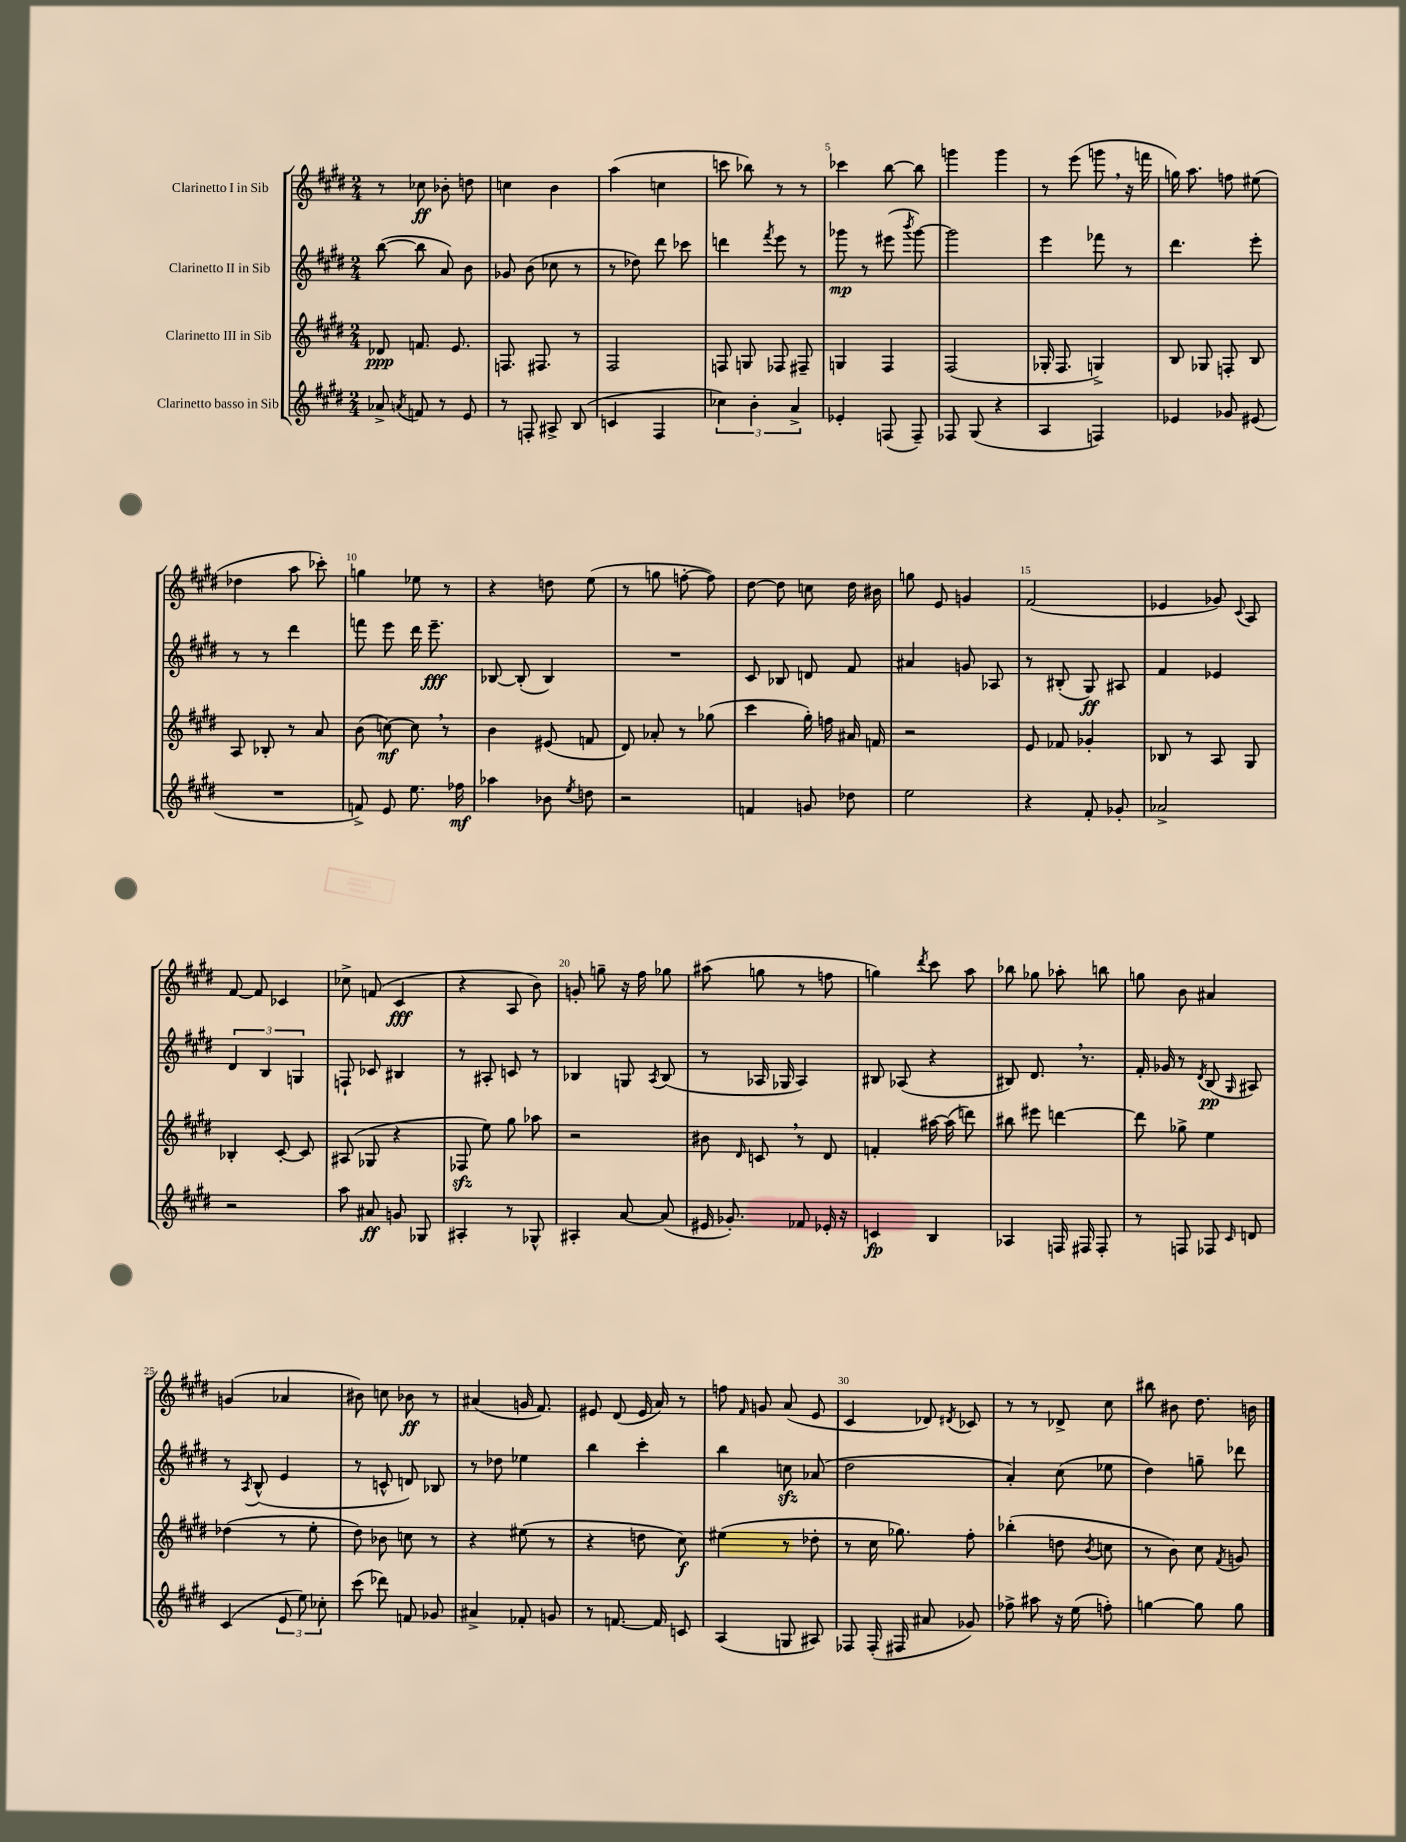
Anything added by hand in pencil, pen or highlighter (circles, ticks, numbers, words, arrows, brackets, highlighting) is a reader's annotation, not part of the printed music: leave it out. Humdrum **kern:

**kern	**dynam	**kern	**dynam	**kern	**dynam	**kern	**dynam
*part4	*part4	*part3	*part3	*part2	*part2	*part1	*part1
*staff4	*staff4	*staff3	*staff3	*staff2	*staff2	*staff1	*staff1
*I"Clarinetto basso in Sib	*	*I"Clarinetto III in Sib	*	*I"Clarinetto II in Sib	*	*I"Clarinetto I in Sib	*
*clefG2	*	*clefG2	*	*clefG2	*	*clefG2	*
*k[f#c#g#d#]	*	*k[f#c#g#d#]	*	*k[f#c#g#d#]	*	*k[f#c#g#d#]	*
*M2/4	*	*M2/4	*	*M2/4	*	*M2/4	*
=1	=1	=1	=1	=1	=1	=1	=1
8a-X^/	.	8d-X/	ppp	([8bb\	.	8r	.
8qan/	.	.	.	.	.	.	.
8fn/	.	8.fn/	.	8bb\]	.	8cc-X\	ff
8r	.	.	.	8a/)	.	8b-X'\	.
.	.	8.e/	.	.	.	.	.
8e/	.	.	.	8b\	.	8ddn\	.
=2	=2	=2	=2	=2	=2	=2	=2
8r	.	8.Fn/	.	8g-X/	.	4ccn\	.
8Fn'/	.	.	.	(8b\	.	.	.
.	.	8.F#X/	.	.	.	.	.
8A#X^/	.	.	.	8cc-X\	.	4b\	.
(8B/	.	8r	.	8r	.	.	.
=3	=3	=3	=3	=3	=3	=3	=3
4cn/	.	2F#/	.	8r	.	(4aa\	.
.	.	.	.	8dd-X\)	.	.	.
4F#/	.	.	.	8ddd#\	.	4ccn\	.
.	.	.	.	8ccc-X\	.	.	.
=4	=4	=4	=4	=4	=4	=4	=4
6cc-X\)	.	8Fn/	.	4dddn\	.	8cccn\	.
.	.	8Gn/	.	.	.	8bb-X\)	.
6b'\	.	.	.	.	.	.	.
.	.	.	.	8qfff#/	.	.	.
.	.	8F-X/	.	8eee\	.	8r	.
6a^/	.	.	.	.	.	.	.
.	.	8F#X~/	.	8r	.	8r	.
=5	=5	=5	=5	=5	=5	=5	=5
4e-X'/	.	4Gn/	.	8ggg-X\	mp	4ccc-X\	.
.	.	.	.	8r	.	.	.
(8Fn/	.	4F#/	.	(8eee#X\	.	[8bb\	.
.	.	.	.	8qbbb/	.	.	.
8F~/)	.	.	.	[8ggg-\)	.	8bb\]	.
=6	=6	=6	=6	=6	=6	=6	=6
8F-X/	.	(2F#/	.	2ggg-\]	.	4gggn\	.
(8G#/	.	.	.	.	.	.	.
4r	.	.	.	.	.	4ggg\	.
=7	=7	=7	=7	=7	=7	=7	=7
4A/	.	16G-X'/	.	4eee\	.	8r	.
.	.	8.F#/	.	.	.	.	.
.	.	.	.	.	.	(8eee\	.
4Fn/)	.	4Gn^/)	.	8fff-X\	.	8gggn,\	.
.	.	.	.	8r	.	16r	.
.	.	.	.	.	.	16fffn\	.
=8	=8	=8	=8	=8	=8	=8	=8
4e-X/	.	8B/	.	4.ddd#\	.	16ggn\)	.
.	.	.	.	.	.	8.aa\	.
.	.	8G-X/	.	.	.	.	.
8g-X/	.	8Fn'/	.	.	.	8ffn\	.
(8e#X/	.	8B/	.	8eee'\	.	(8ee#X\	.
!!LO:LB:g=z
=9	=9	=9	=9	=9	=9	=9	=9
2r	.	8A/	.	8r	.	4dd-X\	.
.	.	8B-X'/	.	8r	.	.	.
.	.	8r	.	4ddd#\	.	8aa\	.
.	.	8a/	.	.	.	8ccc-X'\)	.
=10	=10	=10	=10	=10	=10	=10	=10
8fn^/)	.	(8b\	.	8fffn\	.	4ggn\	.
8e/	.	[8ccn\)	mf	8eee\	.	.	.
8.ee\	.	8cc,\]	.	16ddd#\	.	8ee-X\	.
.	.	.	.	8.eee~\	fff	.	.
.	.	8r	.	.	.	8r	.
16ff-X\	mf	.	.	.	.	.	.
=11	=11	=11	=11	=11	=11	=11	=11
4aa-X\	.	4b\	.	[8B-X/	.	4r	.
.	.	.	.	(8B-'/]	.	.	.
8b-X\	.	(8e#X/	.	4B-/)	.	8ddn\	.
8qee/	.	.	.	.	.	.	.
8ddn\	.	8fn/	.	.	.	(8ee\	.
=12	=12	=12	=12	=12	=12	=12	=12
2r	.	8d#/)	.	2r	.	8r	.
.	.	8a-X'/	.	.	.	8ggn\	.
.	.	8r	.	.	.	[8ffn'\	.
.	.	(8gg-X\	.	.	.	8ff\])	.
=13	=13	=13	=13	=13	=13	=13	=13
4fn/	.	4ccc#\	.	8c#/	.	[8dd#\	.
.	.	.	.	8B-X/	.	8dd#\]	.
8gn/	.	16gg#'\)	.	8dn/	.	8ccn\	.
.	.	16ffn\	.	.	.	.	.
8dd-X\	.	16a#X/	.	8f#/	.	16dd#\	.
.	.	16fn/	.	.	.	16b#X\	.
=14	=14	=14	=14	=14	=14	=14	=14
2ee\	.	2r	.	4a#X/	.	8ggn\	.
.	.	.	.	.	.	8e/	.
.	.	.	.	8gn/	.	4gn/	.
.	.	.	.	8A-X/	.	.	.
=15	=15	=15	=15	=15	=15	=15	=15
4r	.	8e/	.	8r	.	(2f#/	.
.	.	8f-X/	.	(8B#X'/	.	.	.
8f#'/	.	4g-X'/	.	8G#/)	ff	.	.
8g-X'/	.	.	.	8A#X/	.	.	.
=16	=16	=16	=16	=16	=16	=16	=16
2a-X^/	.	8B-X/	.	4f#/	.	4e-X/	.
.	.	8r	.	.	.	.	.
.	.	8A/	.	4e-X/	.	8g-X/)	.
.	.	.	.	.	.	8qqc#/	.
.	.	8G#/	.	.	.	8A/	.
!!LO:LB:g=z
=17	=17	=17	=17	=17	=17	=17	=17
2r	.	4B-X'/	.	6d#/	.	[8f#/	.
.	.	.	.	.	.	8f#/]	.
.	.	.	.	6B/	.	.	.
.	.	[8c#'/	.	.	.	4c-X/	.
.	.	.	.	6Gn/	.	.	.
.	.	8c#/]	.	.	.	.	.
=18	=18	=18	=18	=18	=18	=18	=18
8aa\	.	(8A#X/	.	8Fn`/	.	8cc-X^\	.
8a#X/	ff	8G-X/	.	8c-X/	.	(8fn/	.
8gn/	.	4r	.	4B#X/	.	4c#/	fff
8G-X/	.	.	.	.	.	.	.
=19	=19	=19	=19	=19	=19	=19	=19
4A#X'/	.	8F-Xzz/	.	8r	.	4r	.
.	.	8ee\)	.	8A#X'/	.	.	.
8r	.	8gg#\	.	8cn/	.	8A/	.
8G-X^^/	.	8aa-X\	.	8r	.	8b\)	.
=20	=20	=20	=20	=20	=20	=20	=20
4A#X'/	.	2r	.	4B-X/	.	8gn'/	.
.	.	.	.	.	.	8ggn~\	.
[8a/	.	.	.	8Gn/	.	16r	.
.	.	.	.	.	.	16ff#\	.
.	.	.	.	8qA/	.	.	.
(8a/]	.	.	.	(8B-/	.	8gg-X\	.
=21	=21	=21	=21	=21	=21	=21	=21
16e#X/	.	8b#X\	.	8r	.	(8aa#X\	.
8.g-X'/)	.	.	.	.	.	.	.
.	.	16qqd#/	.	.	.	.	.
.	.	8cn,/	.	16A-X/	.	8ggn\	.
.	.	.	.	16G-X/	.	.	.
8f-X/	.	8r	.	4A-/)	.	8r	.
16e-X'/	.	8d#/	.	.	.	8ffn\	.
16r	.	.	.	.	.	.	.
=22	=22	=22	=22	=22	=22	=22	=22
4cn/	fp	4fn'/	.	8B#X/	.	4ggn\)	.
.	.	.	.	(8A-X/	.	.	.
.	.	.	.	.	.	8qddd#/	.
4B/	.	[16aa#X\	.	4r	.	8ccc#\	.
.	.	(16aa#\]	.	.	.	.	.
.	.	8dddn\)	.	.	.	8aa\	.
=23	=23	=23	=23	=23	=23	=23	=23
4A-X/	.	8bb#X\	.	8B#X/)	.	8bb-X\	.
.	.	8eee#X\	.	8.d#,/	.	8gg-X\	.
16Fn/	.	[4dddn\	.	.	.	8aa-X'\	.
16F#X/	.	.	.	8.r	.	.	.
8F#'/	.	.	.	.	.	8bbn\	.
=24	=24	=24	=24	=24	=24	=24	=24
8r	.	8ddd\]	.	16f#'/	.	8ggn\	.
.	.	.	.	16g-X/	.	.	.
8Fn/	.	8gg-X^\	.	8r	.	8b\	.
.	.	.	.	8qd#/	.	.	.
8F-X/	.	4ee\	.	(8B/	pp	4a#X/	.
16qqc#/	.	.	.	16qqG#/	.	.	.
8dn/	.	.	.	8A#X/)	.	.	.
!!LO:LB:g=z
=25	=25	=25	=25	=25	=25	=25	=25
(4c#/	.	(4dd-X\	.	8r	.	(4gn/	.
.	.	.	.	8qA/	.	.	.
.	.	.	.	(8B^^/	.	.	.
12e/	.	8r	.	4e/	.	4a-X/	.
12ee\)	.	.	.	.	.	.	.
.	.	8ee'\	.	.	.	.	.
12cc-X'\	.	.	.	.	.	.	.
=26	=26	=26	=26	=26	=26	=26	=26
(8ccc#\	.	8dd#\)	.	8r	.	8b#X\)	.
8ddd-X\)	.	8b-X\	.	8cn^^/	.	8ccn\	.
8fn/	.	8ccn\	.	8dn/)	.	8b-X\	ff
8g-X/	.	8r	.	8B-X/	.	8r	.
=27	=27	=27	=27	=27	=27	=27	=27
4a#X^/	.	4r	.	8r	.	(4a#X/	.
.	.	.	.	8dd-X\	.	.	.
8f-X'/	.	(8ee#X\	.	4ee-X\	.	16gn/	.
.	.	.	.	.	.	8.f#/)	.
8gn/	.	8r	.	.	.	.	.
=28	=28	=28	=28	=28	=28	=28	=28
8r	.	4r	.	4bb\	.	8e#X/	.
[8.fn/	.	.	.	.	.	(8d#/	.
.	.	8ddn\	.	4ccc#'\	.	16e#/	.
16f/]	.	.	.	.	.	16a/)	.
8cn/	.	8cc#\)	f	.	.	8r	.
=29	=29	=29	=29	=29	=29	=29	=29
(4A/	.	(4ee#X\	.	4bb\	.	8ffn\	.
.	.	.	.	.	.	16qqf#/	.
.	.	.	.	.	.	8gn/	.
8Gn/	.	8r	.	8ccnzz\	.	(8a/	.
8A#X/)	.	8dd-X'\	.	(8a-X/	.	8e/	.
=30	=30	=30	=30	=30	=30	=30	=30
8F-X/	.	8r	.	2dd#\	.	4c#/	.
(16F-'/	.	16cc#\	.	.	.	.	.
16F#X/	.	8.gg-X\)	.	.	.	.	.
8a#X/	.	.	.	.	.	8d-X/)	.
.	.	.	.	.	.	8qd#X/	.
8g-X/)	.	8ff#'\	.	.	.	8c-X/	.
=31	=31	=31	=31	=31	=31	=31	=31
8ff-X^\	.	(4bb-X'\	.	4a'/)	.	8r	.
8aa#X\	.	.	.	.	.	8r	.
16r	.	8ddn\	.	(8cc#\	.	8d-X^/	.
(16ee\	.	.	.	.	.	.	.
.	.	8qb/	.	.	.	.	.
8ffn'\)	.	8ccn\	.	8ee-X\	.	8cc#\	.
=32	=32	=32	=32	=32	=32	=32	=32
[4ggn\	.	8r	.	4dd#\)	.	8bb#X\	.
.	.	8b\)	.	.	.	8b#X\	.
8gg\]	.	8cc#\	.	8ggn~\	.	8.dd#\	.
.	.	8qf#/	.	.	.	.	.
8gg\	.	8gn/	.	8ddd-X\	.	.	.
.	.	.	.	.	.	16bn\	.
==	==	==	==	==	==	==	==
*-	*-	*-	*-	*-	*-	*-	*-
